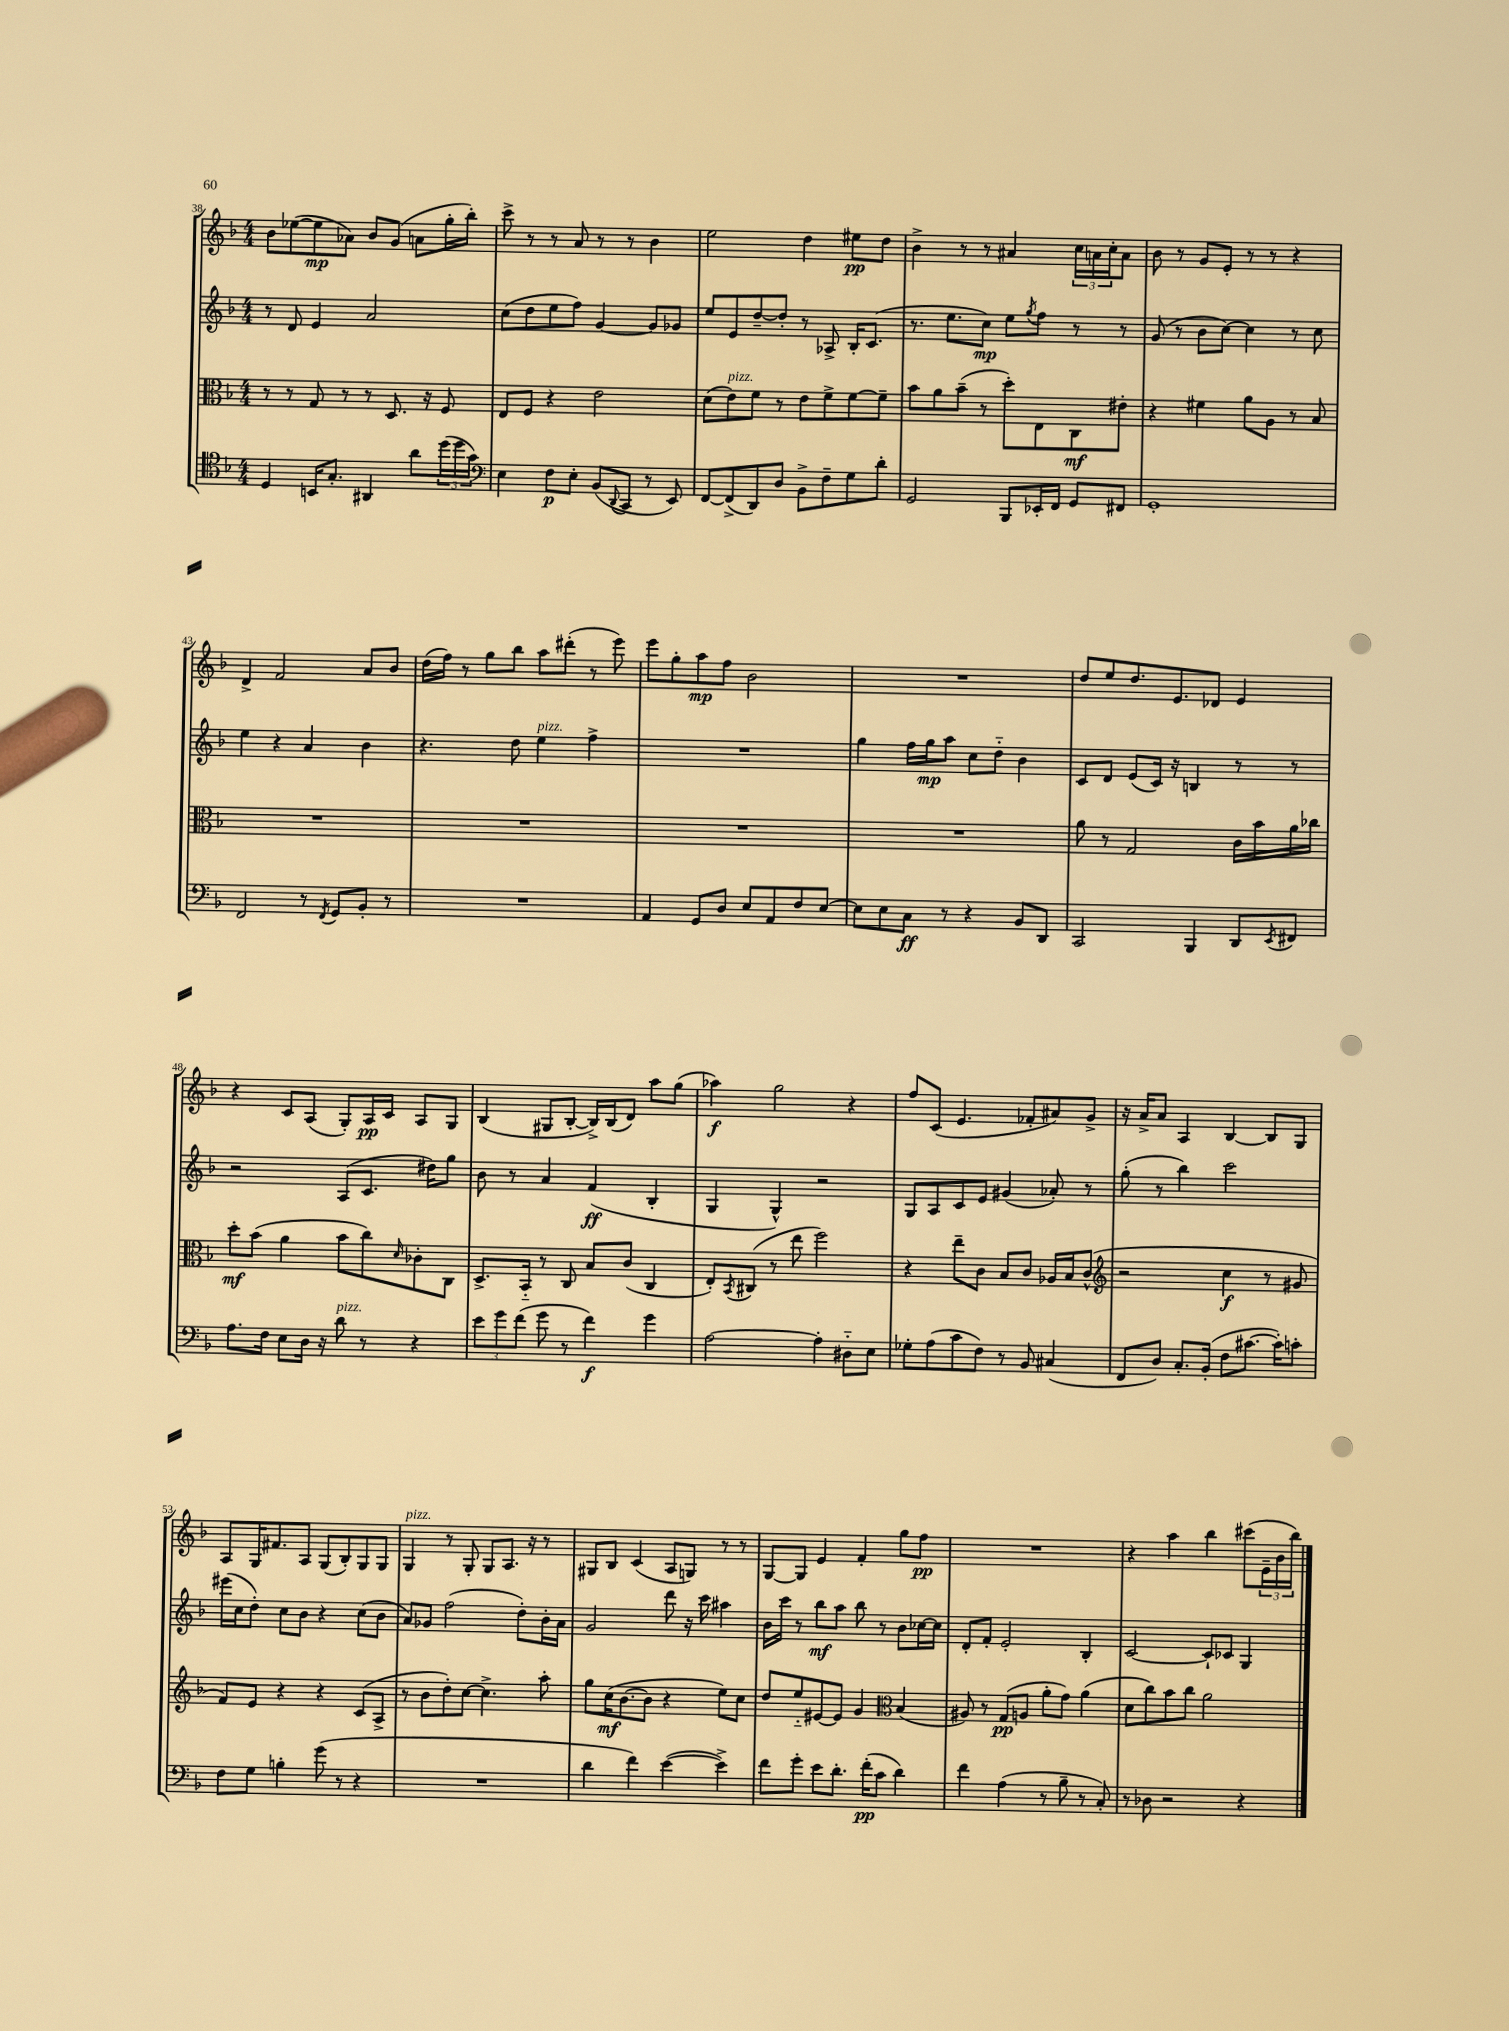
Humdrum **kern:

**kern	**kern	**kern	**kern
*staff4	*staff3	*staff2	*staff1
*clefC4	*clefC3	*clefG2	*clefG2
*k[b-]	*k[b-]	*k[b-]	*k[b-]
*M4/4	*M4/4	*M4/4	*M4/4
4D	8r	8r	8b-
.	8r	8d	([8ee-
16BB	8G	4e	8ee-]
8.G'	.	.	.
.	8r	.	8a-)
4AA#	8r	2a	8b-
.	8.D	.	(8g
8a	.	.	8a
.	16r	.	.
(24dd	8F	.	16gg'
24dd	.	.	.
.	.	.	16bb-')
24g)	.	.	.
=	=	=	=
*clefF4	*	*	*
4E	8E	(8cc	8ccc^
.	8F	8dd	8r
8F	4r	8ee	8r
8E'	.	8ff)	8a
(8BB-	2e	[4g	8r
8qqDD	.	.	.
8CC	.	.	8r
8r	.	8g]	4b-
8EE)	.	8g-	.
=	=	=	=
[8FF	(8d	8ee	2ee
(8FF^]	8e)	8e	.
8DD)	8f	[8dd~	.
8D	8r	8dd']	.
8BB-^	8e	8r	4dd
8F~	8f^	8A-^	.
8G	[8f	16B-'	8ee#
.	.	(8.c	.
8d'	8f~]	.	8dd
=	=	=	=
2GG	8b-	8.r	4b-^
.	8a	.	.
.	.	8.ee	.
.	(8b-~	.	8r
.	8r	8cc)	8r
8BBB-	8dd')	8ee	4a#
.	.	8qgg	.
16EE-'	8E	8ff	.
16FF	.	.	.
8GG	8C	8r	24cc
.	.	.	24a
.	.	.	24cc'
8FF#	8e#'	8r	8a
=	=	=	=
1GG'	4r	(8g	8b-
.	.	8r	8r
.	4f#	8b-	8g
.	.	[8cc)	8e'
.	8a	4cc]	8r
.	8A	.	8r
.	8r	8r	4r
.	8B-	8cc	.
=	=	=	=
2FF	1r	4ee	4d^
.	.	4r	2f
8r	.	4a	.
8qFF	.	.	.
8GG	.	.	.
8BB-'	.	4b-	8a
8r	.	.	8b-
=	=	=	=
1r	1r	4.r	(16dd
.	.	.	16ff)
.	.	.	8r
.	.	.	8gg
.	.	8dd	8bb-
.	.	4ee	8aa
.	.	.	(8ddd#'
.	.	4ff^	8r
.	.	.	8eee)
=	=	=	=
4AA	1r	1r	8eee
.	.	.	8gg'
8GG	.	.	8aa
8D	.	.	8ff
8E	.	.	2b-
8AA	.	.	.
8F	.	.	.
[8E	.	.	.
=	=	=	=
8E]	1r	4gg	1r
8E	.	.	.
8C	.	16ff	.
.	.	16gg	.
8r	.	8aa	.
4r	.	8cc	.
.	.	8dd'~	.
8BB-	.	4b-	.
8DD	.	.	.
=	=	=	=
2CC	8a	8c	8dd
.	8r	8d	8ee
.	2G	(8e	8.dd
.	.	16c)	.
.	.	16r	8.e
4BBB-	.	4B	.
.	.	.	8d-
8DD	16c	8r	4e
.	16b-	.	.
8qEE	.	.	.
8FF#	16a	8r	.
.	16cc-	.	.
=	=	=	=
8.A	8dd'	2r	4r
.	(8b-	.	.
16F	.	.	.
8E	4a	.	8c
16D	.	.	(8A
16r	.	.	.
8d	8b-	(8A	8G')
8r	8cc)	8.c	16A
.	.	.	16c
.	16qqd	.	.
4r	8c-'	.	8A
.	.	16dd#)	.
.	8C	8gg	8G
=	=	=	=
12e	8.D^	8b-	(4B-
12g	.	.	.
.	.	8r	.
(12f	.	.	.
.	16BB-'~	.	.
8g	8r	4a	8G#
8r	8C	.	[8B-'
4f)	8B-	(4f	16B-^])
.	.	.	(16B-
.	(8c	.	8d)
4g	4C	4B-'	8aa
.	.	.	(8gg
=	=	=	=
[2A	8E')	4G	4aa-)
.	8qBB-	.	.
.	(8C#	.	.
.	8r	4G^^)	2gg
.	8ee	.	.
4A']	2ff)	2r	.
8D#'~	.	.	4r
8E	.	.	.
=	=	=	=
8G-'	4r	8G	8ff
(8A	.	8A	(8c
8c	8ee~	8c	4.e
8F)	8c	8e	.
8r	8B-	(4g#	.
8BB-	8c	.	8f-'
(4C#	16A-	8a-')	8a#)
.	16B-	.	.
.	(8c^^	8r	8g^
=	=	=	=
*	*clefG2	*	*
8FF	2r	(8gg'	16r
.	.	.	16a^
8D)	.	8r	8a
8.C'	.	4bb-)	4A
(16BB-'	.	.	.
8F	4cc	2ccc	[4B-
[8.c#	.	.	.
.	8r	.	8B-]
16c#'])	.	.	.
8c'	8g#	.	8G
=	=	=	=
8F	8f)	(16eee#	8A
.	.	16cc	.
8G	8e	8dd')	16G
.	.	.	8.f#
4B'	4r	8cc	.
.	.	8b-	8A
(8g	4r	4r	(8G
8r	.	.	8B-')
4r	(8c	(8cc	8G
.	8A^	8b-	8G
=	=	=	=
1r	8r	8a)	4G
.	8b-	8g-	.
.	8dd')	(2ff	8r
.	[8cc	.	8G'
.	4.cc^]	.	8G
.	.	.	8.A
.	.	8dd')	.
.	.	.	16r
.	8aa'	16b-'	8r
.	.	16a	.
=	=	=	=
4d	8gg	2g	8G#
.	(16cc	.	8B-
.	[8.b-	.	.
4f)	.	.	(4c
.	8b-]	.	.
([4e	4r	8ddd	8A
.	.	16r	8G)
.	.	16ccc	.
4e^])	8ee)	4aa#	8r
.	8cc	.	8r
=	=	=	=
8f	8dd	16b-	[8G
.	.	16ccc	.
8g'	8ee'~	8r	8G]
8e	[8e#	8bb-	4e
8.d'	8e#]	8aa	.
.	4g	8bb-	4f'
(16f'	.	.	.
8c	.	8r	.
*	*clefC3	*	*
4d)	(4B-	8b-	8gg
.	.	[16cc-	8ff
.	.	16cc-]	.
=	=	=	=
4f	8A#)	8d'	1r
.	8r	8f'	.
(4A	(8G	2e'	.
.	8A	.	.
8r	8a'	.	.
8B-~	8g)	.	.
8r	(4a	4B-'	.
8C')	.	.	.
=	=	=	=
8r	8d	[2c	4r
8D-	8cc)	.	.
2r	8b-	.	4aa
.	8cc	.	.
.	2a	8c`]	4bb-
.	.	8c-	.
4r	.	4G	(8ccc#
.	.	.	24e~
.	.	.	24b-
.	.	.	24bb-)
==	==	==	==
*-	*-	*-	*-
